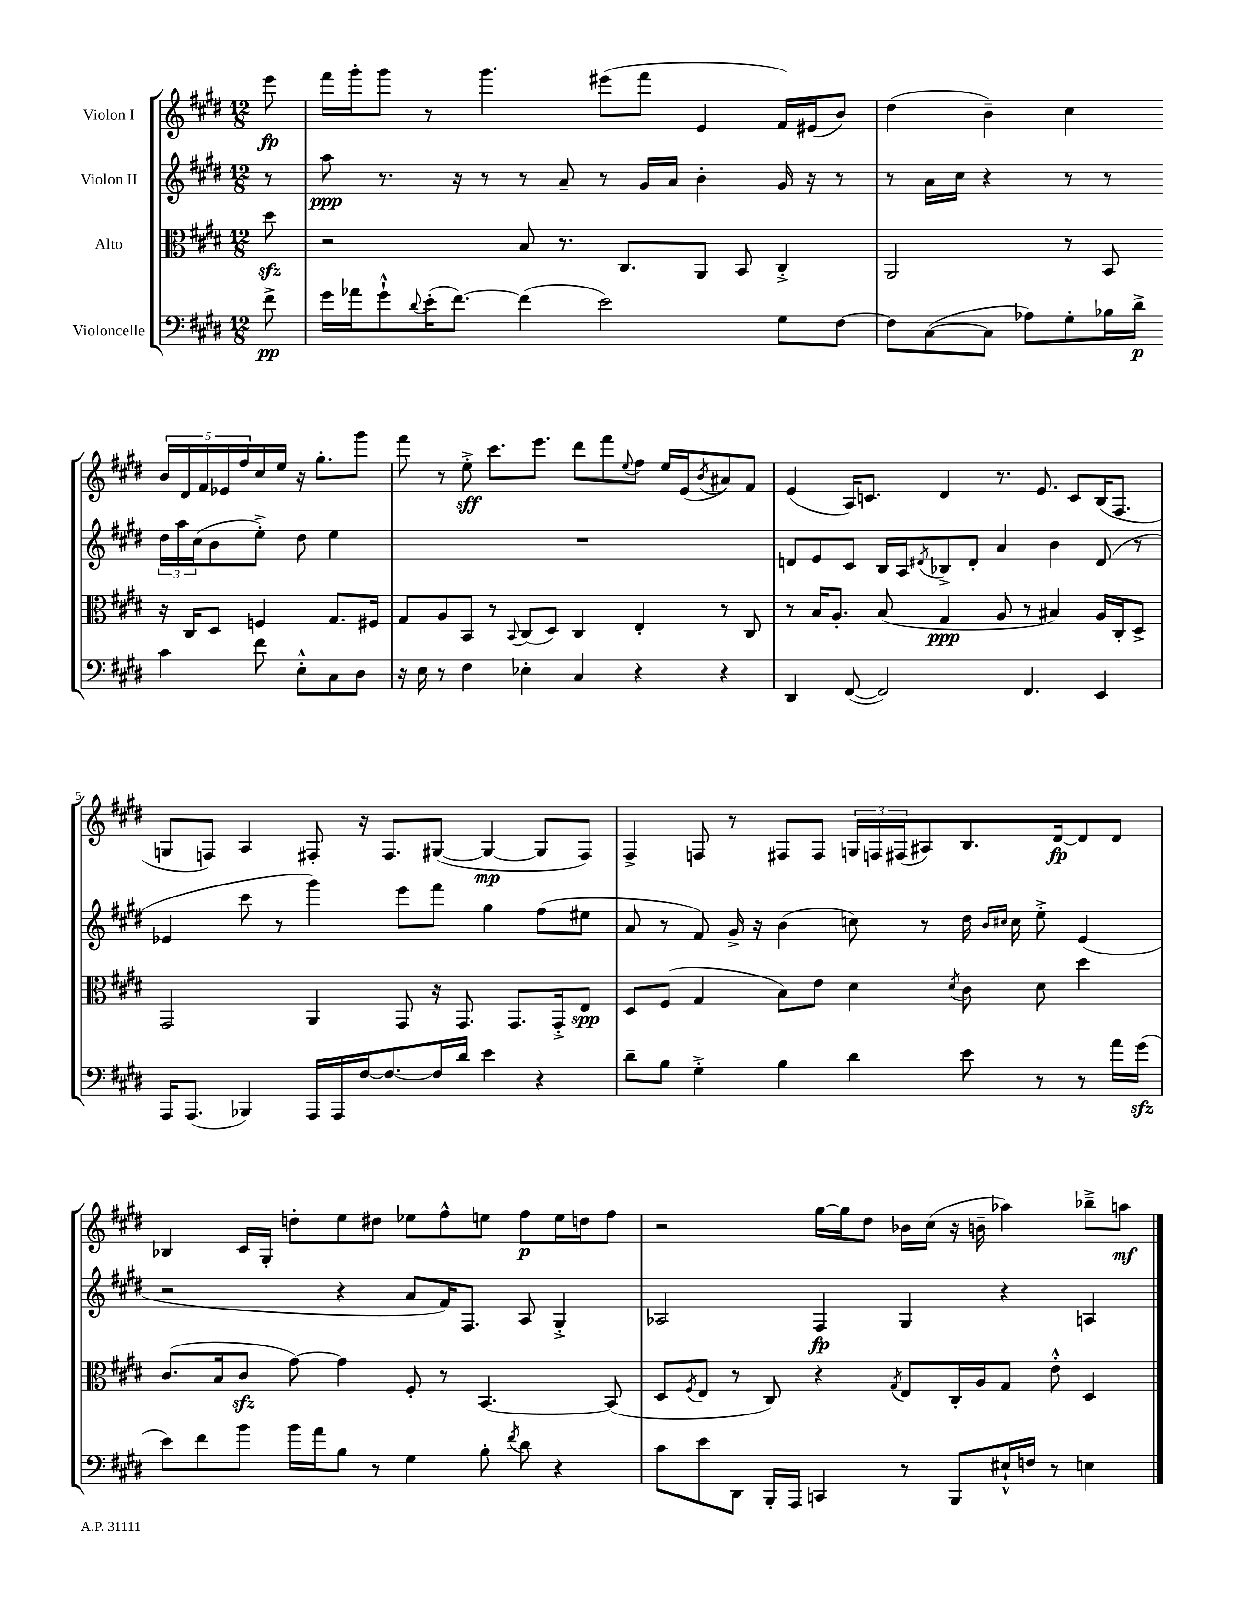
<<
\new StaffGroup <<
\new Staff = "s0" \with { instrumentName = "Violon I" } {
    \clef treble \key e \major \numericTimeSignature \time 12/8 \partial 8
    e'''8\fp |
    fis'''16 gis'''16-. gis'''8 r8 gis'''4. eis'''8( fis'''8 e'4 fis'16) eis'16( b'8) |
    dis''4( b'4--) cis''4 \tuplet 5/4 { b'16 dis'16 fis'16 ees'16 fis''16 } cis''16 e''16 r16 gis''8.-. gis'''8 |
    fis'''8 r8 e''8-.->\sff cis'''8. e'''8. dis'''8 fis'''8 \appoggiatura { e''8 } fis''8 e''16 e'16( \acciaccatura { b'8 } ais'8) fis'8 |
    e'4( a16) c'8. dis'4 r8. e'8. c'8 b16( fis8. |
    g8 f8) a4 fis8-. r16 fis8. gis8~( gis4~\mp gis8 fis8) |
    fis4-> f8 r8 fis8 fis8 \tuplet 3/2 { g16 f16 fis16( } ais8) b8. dis'16~\fp dis'8 dis'8 |
    bes4 cis'16 gis16-. d''8-. e''8 dis''8 ees''8 fis''8-^ e''8 fis''8\p e''16 d''16 fis''8 |
    r2 gis''16~ gis''16 dis''8 bes'16 cis''16( r16 b'16-- aes''4) bes''8---> a''8\mf \bar "|." |
}
\new Staff = "s1" \with { instrumentName = "Violon II" } {
    \clef treble \key e \major \numericTimeSignature \time 12/8 \partial 8
    r8 |
    a''8\ppp r8. r16 r8 r8 a'8-- r8 gis'16 a'16 b'4-. gis'16 r16 r8 |
    r8 a'16 cis''16 r4 r8 r8 \tuplet 3/2 { dis''16 a''16 cis''16( } b'8 e''8-.->) dis''8 e''4 |
    R1. |
    d'8 e'8 cis'8 b16 a16 \acciaccatura { dis'8 } bes8-> dis'8-. a'4 b'4 dis'8( r8 |
    ees'4 cis'''8 r8 gis'''4) e'''8 fis'''8 gis''4 fis''8( eis''8 |
    a'8 r8 fis'8) gis'16-> r16 b'4( c''8) r8 dis''16 \grace { b'16 cis''16 } cis''16 e''8-.-> e'4( |
    r2 r4 a'8 fis'16) fis8. a8 gis4-.-> |
    aes2 fis4\fp gis4 r4 a4 \bar "|." |
}
\new Staff = "s2" \with { instrumentName = "Alto" } {
    \clef alto \key e \major \numericTimeSignature \time 12/8 \partial 8
    dis''8\sfz |
    r2 b8 r8. cis8. a,8 b,8 cis4-.-> |
    a,2 r8 b,8 r16 cis16 dis8 f4 gis8. fis16 |
    gis8 a8 b,8 r8 \appoggiatura { b,8 } cis8( dis8) cis4 e4-. r8 cis8 |
    r8 b16 a8.-. b8( gis4\ppp a8 r8 bis4) a16 cis16-. dis8-> |
    gis,2 a,4 gis,8 r16 gis,8. gis,8. gis,16-.-> e8\spp |
    dis8 fis8( gis4 b8) e'8 dis'4 \acciaccatura { dis'8 } cis'8 dis'8 dis''4 |
    cis'8.( b16 cis'8\sfz gis'8~) gis'4 fis8-. r8 b,4.~ b,8( |
    dis8 \acciaccatura { fis8 } e8 r8 cis8) r4 \acciaccatura { gis8 } e8 cis16-. a16 gis8 e'8-.-^ dis4 \bar "|." |
}
\new Staff = "s3" \with { instrumentName = "Violoncelle" } {
    \clef bass \key e \major \numericTimeSignature \time 12/8 \partial 8
    fis'8->\pp |
    gis'16 aes'16 gis'8-!-^ \appoggiatura { dis'8 } e'16-.( fis'8.~) fis'4( e'2) gis8 fis8~ |
    fis8 cis8~( cis8 aes8) gis8-. bes16 dis'16->\p cis'4 fis'8 e8-.-^ cis8 dis8 |
    r16 e16 r8 fis4 ees4-. cis4 r4 r4 |
    dis,4 fis,8~( fis,2) fis,4. e,4 |
    a,,16 a,,8.( bes,,4) a,,16 a,,16 fis16~ fis8.~ fis16 dis'16 e'4 r4 |
    dis'8-- b8 gis4-.-> b4 dis'4 e'8 r8 r8 a'16 gis'16\sfz( |
    e'8) fis'8 b'8 b'16 a'16 b8 r8 gis4 b8-. \acciaccatura { fis'8 } dis'8 r4 |
    cis'8 e'8 dis,8 b,,16-. a,,16 c,4 r8 b,,8 eis16-!-^ f16 r8 e4 \bar "|." |
}
>>
>>
\layout { \context { \Score \override BarNumber.break-visibility = ##(#f #t #t) barNumberVisibility = #(every-nth-bar-number-visible 5) } }
